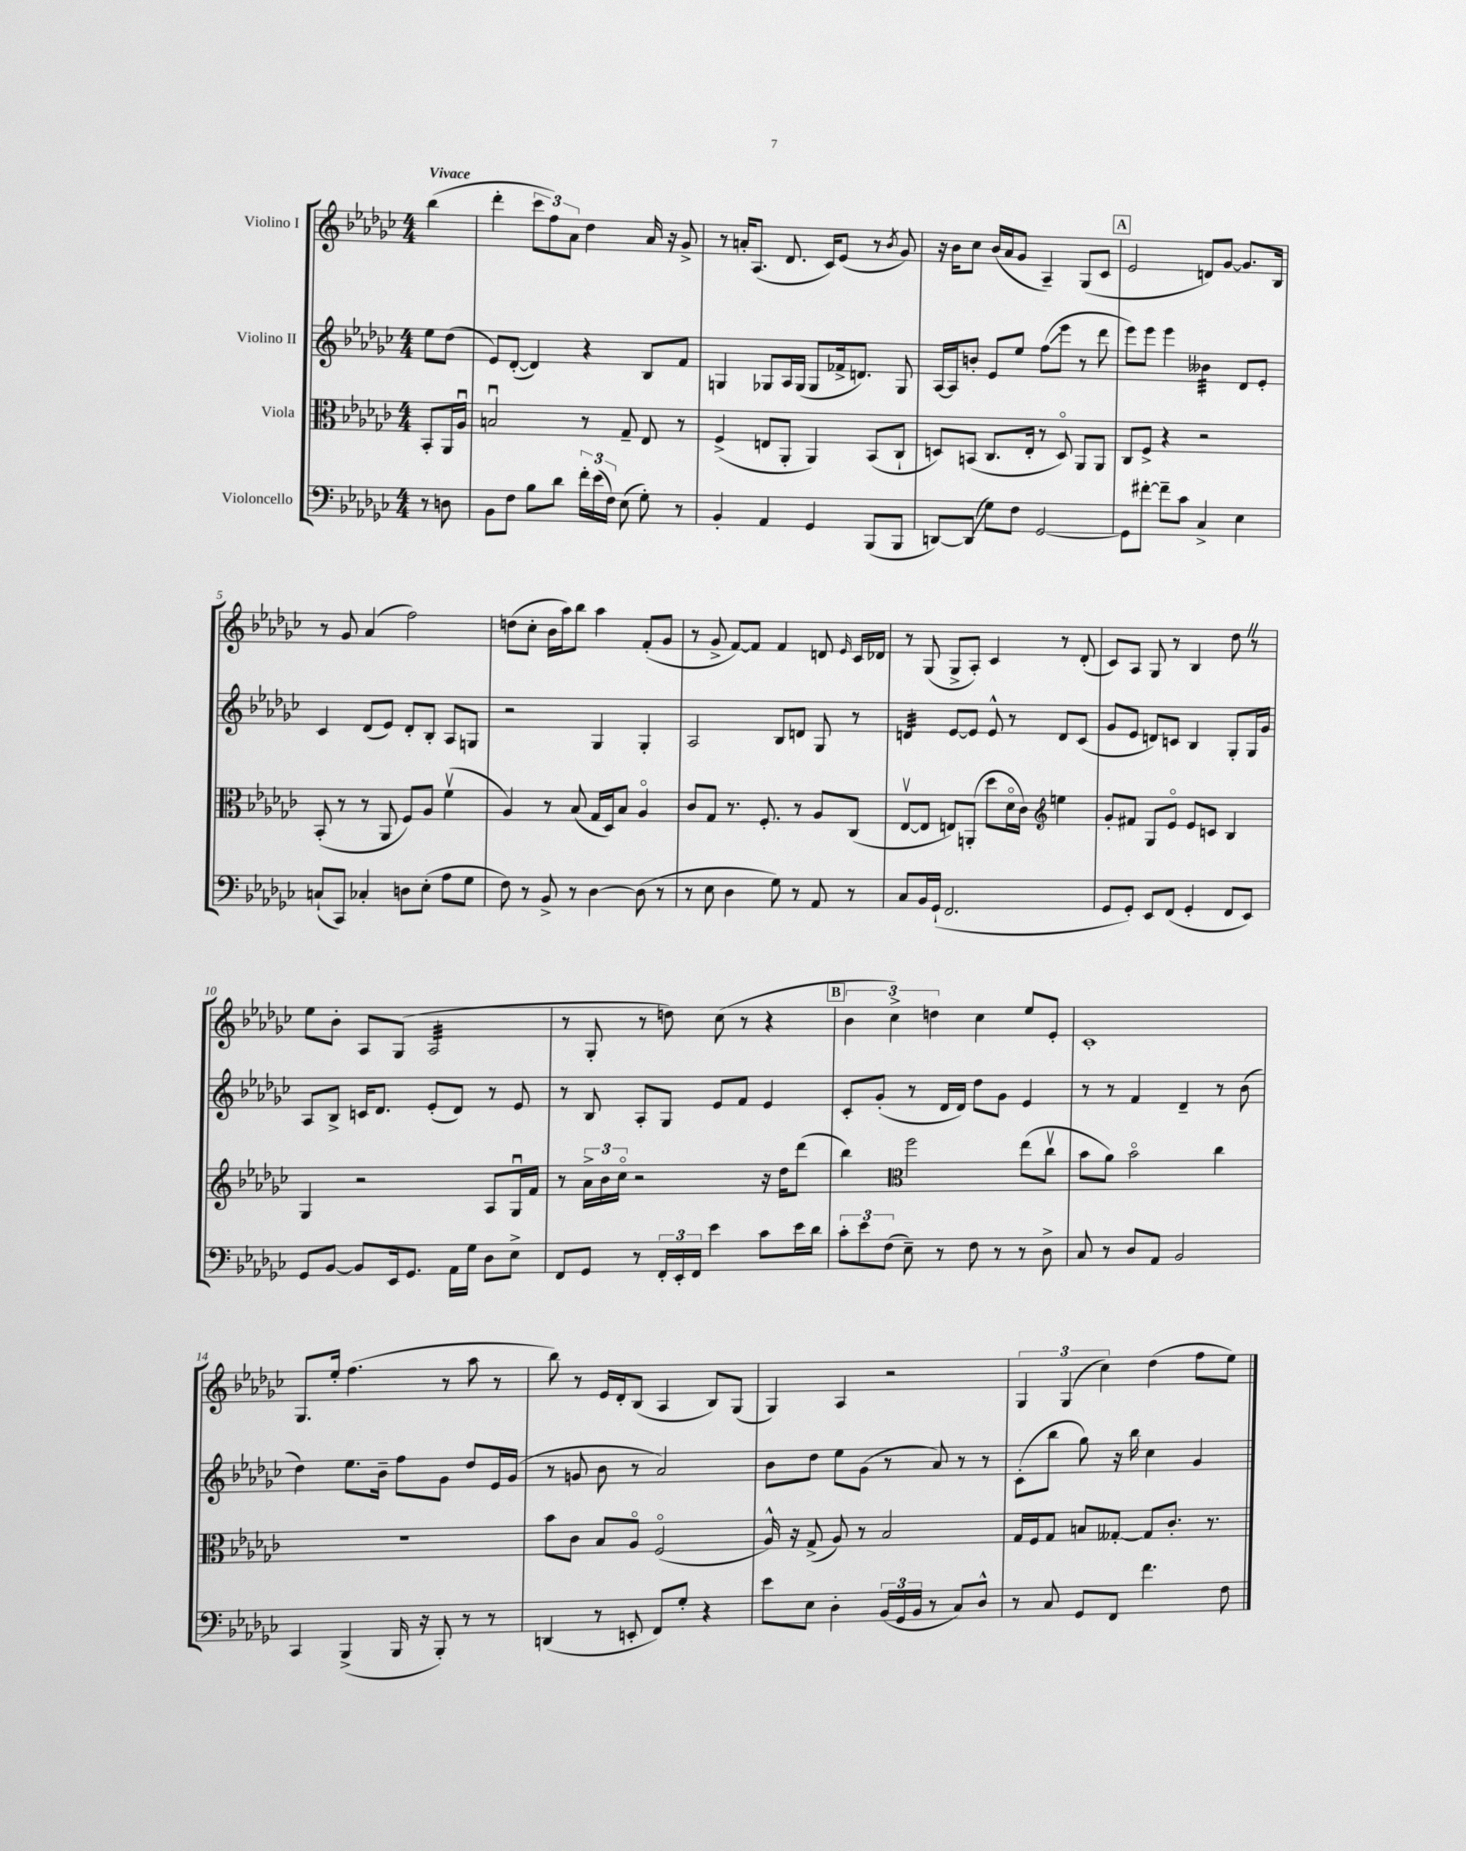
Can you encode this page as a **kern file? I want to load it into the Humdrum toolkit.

**kern	**kern	**kern	**kern
*staff4	*staff3	*staff2	*staff1
*clefF4	*clefC3	*clefG2	*clefG2
*k[b-e-a-d-g-c-]	*k[b-e-a-d-g-c-]	*k[b-e-a-d-g-c-]	*k[b-e-a-d-g-c-]
*M4/4	*M4/4	*M4/4	*M4/4
8r	8BB-'/L	8ee-\L	(4bb-\
8D\	16AA-/L	(8dd-\J	.
.	16A-u/JJ	.	.
=	=	=	=
8BB-\L	2Bu/	8e-/L)	4ddd-'\
8F\J	.	([8d-'/J	.
8B-\L	.	4d-/])	12ccc-\L
.	.	.	12ff\)
8d-\J	.	.	.
.	.	.	12a-\J
24f'\LL	8r	4r	4dd-\
(24e-\	.	.	.
24F\JJ)	.	.	.
(8E-\	8G-~/	.	.
8G-'\)	8E-/	8B-/L	16a-/
.	.	.	16r
8r	8r	8f/J	8g-^/
=	=	=	=
4BB-'/	(4F^/	4G/	8r
.	.	.	16a'/LK
.	.	.	(8.A-/J
4AA-/	8E/L	8G-/L	.
.	8AA-'/J	16A-/L	8.d-/
.	.	(16G-/JJ	.
4GG-/	4AA-/)	8G-/L	.
.	.	.	16c-/LK)
.	.	16f-^/k	(8e-/J
.	.	8.d/J)	.
(8BBB-/L	(8BB-/L	.	8r
.	.	.	8qb-/
8BBB-/J	8C-`/J	8G-/	8g-/)
=	=	=	=
[8DD/L)	8D/L)	[16A-/LL	16r
.	.	16A-/]J	16b-\LK
(8DD/]J	(8BB/J	8b'/J	8cc-\J
8G-\L)	8.C-/L	8e-/L	(16b-/LL
.	.	.	16a-/J
8F\J	.	8ee-/J	8g-/J
.	16E-'/Jk	.	.
[2GG-/	8r	(8ff\L	4A-~/)
.	8Do/)	8eee-\J	.
.	8AA-/L	8r	(8G-/L
.	8AA-/J	8ddd-\	8c-/J
=	=	=	=
8GG-\]L	8C-/L	8eee-\L)	2e-/
[8f#'\J	8F^/J	8eee-\J	.
8f#~\]L	4r	4eee-\	.
8c-\J	.	.	.
4C-^/	2r	4b--\	8d/L)
.	.	.	[8g-/J
4E-\	.	8d-/L	8.g-/]L
.	.	8e-'/J	.
.	.	.	16B-/Jk
=	=	=	=
(8C`/L	(8BB-'/	4c-/	8r
8CC-/J)	8r	.	8g-/
4C-'/	8r	(8d-/L	(4a-/
.	8AA-/	8e-/J)	.
8D\L	8F/L)	8d-'/L	2ff\)
(8E-'\J	8A-/J	8B-'/J	.
8A-\L	(4fv\	8A-/L	.
8G-\J	.	8G/J	.
=	=	=	=
8F\)	4A-/)	2r	(8dd\L
8r	.	.	8cc-'\J
8BB-^/	8r	.	16b-\LL
.	.	.	16aa-\J)
8r	(8B-/	.	8bb-\J
[4D-\	16G-/LL	4G-/	4aa-\
.	16D-/J)	.	.
.	8B-/J	.	.
(8D-\]	4A-o/	4G-'/	(8f'/L
8r	.	.	8g-/J
=	=	=	=
8r	8c-/L	2A-/	8r
8E-\	8G-/J	.	8g-^/
4D-\	8.r	.	[8f/L)
.	.	.	8f/]J
.	8.F'/	.	.
8G-\)	.	8B-/L	4f/
8r	8r	8d/J	.
8AA-/	8A-/L	8G-/	8d/
.	.	.	16qqe-/
8r	(8C-/J	8r	16c-/LL
.	.	.	16d-/JJ
=	=	=	=
8C-/L	[8E-v/L	4d/	8r
16BB-/L	8E-/]J	.	(8G-/
(16GG-`/JJ	.	.	.
2.FF/	8E/L)	[8e-/L	8G-^/L
.	(8AA'/J	8e-/]J	8A-'/J)
.	8dd-\L	8e-^^/	4c-/
.	16d-o\L	8r	.
.	16c-\JJ)	.	.
*	*clefG2	*	*
.	4ee\	8d/L	8r
.	.	(8c-/J	(8d-'/
=	=	=	=
8GG-/L	8g-'/L	8g-/L	8c-/L)
8GG-'/J)	8f#/J	8e-/J	8A-/J
8EE-/L	8G-/L	8d/L)	8G-/
(8FF/J	8e-o/J	8c/J	8r
4GG-'/	8e-/L	4B-/	4B-/
.	8c/J	.	.
8FF/L	4B-/	8G-'/L	8dd-\
8EE-/J)	.	16G-/L	8r
.	.	16g-/JJ	.
=	=	=	=
8GG-/L	4G-/	8A-/L	8ee-\L
[8BB-/J	.	8B-^/J	8b-'\J
8BB-/]L	2r	16c/LK	8A-/L
.	.	8.d-/J	.
16EE-/k	.	.	(8G-/J
8.GG-/J	.	.	.
.	.	(8e-'/L	2A-/
16AA-\LL	.	8d-/J)	.
16G-\JJ	.	.	.
8D-\L	8A-/L	8r	.
8E-^\J	16G-u/L	8e-/	.
.	16f/JJ	.	.
=	=	=	=
8FF/L	8r	8r	8r
8GG-/J	24a-^\LL	8B-/	8G-'/
.	24b-\	.	.
.	24cc-o\JJ	.	.
8r	2r	8A-'/L	8r
24FF'/LL	.	8G-/J	8dd\)
24EE-'/	.	.	.
24FF/JJ	.	.	.
4e-\	.	8e-/L	(8cc-\
.	.	8f/J	8r
8c-\L	16r	4e-/	4r
.	16dd-\LK	.	.
16e-\L	(8ddd-\J	.	.
16d-\JJ	.	.	.
=	=	=	=
12c-'\L	4bb-\)	8c-'/L	6b-\
12e-\	.	.	.
.	.	(8g-'/J	.
(12F\J	.	.	6cc-^\)
*	*clefC3	*	*
8E-~\)	2ff\	8r	.
.	.	.	6dd\
8r	.	16d-/LL	.
.	.	16d-/JJ)	.
8F\	.	8dd-\L	4cc-\
8r	.	8g-\J	.
8r	(8ee-\L	4e-/	8ee-/L
8D-^\	8cc-v\J	.	8e-'/J
=	=	=	=
8C-/	8b-\L	8r	1c-'
8r	8a-\J)	8r	.
8D-/L	2b-o\	4f/	.
8AA-/J	.	.	.
2BB-/	.	4d-~/	.
.	4cc-\	8r	.
.	.	(8b-\	.
=	=	=	=
4CC-/	1r	4dd-\)	8.G-/L
.	.	.	16ee-'/Jk
(4BBB-^/	.	8.ee-\L	(4.ff\
.	.	16b-~\Jk	.
16BBB-/	.	8ff\L	.
16r	.	.	.
8BBB-'/)	.	8g-\J	8r
8r	.	8dd-/L	8aa-\
8r	.	16e-/L	8r
.	.	(16g-/JJ	.
=	=	=	=
(4DD/	8b-\L	8r	8bb-\)
.	8c-\J	8g/	8r
8r	8B-/L	8b-\	16e-/LL
.	.	.	16d-'/J
8EE'/	8A-o/J	8r	(8B-/J
8FF/L)	(2Fo/	2a-/)	4A-/
8G-'/J	.	.	.
4r	.	.	8B-/L)
.	.	.	(8G-/J
=	=	=	=
8e-\L	16A-^^/)	8b-\L	4G-/)
.	16r	.	.
8E-\J	(8G-^/	8dd-\J	.
4D-'\	8A-/)	8ee-\L	4A-/
.	8r	(8g-\J	.
(24BB-/LL	2B-/	8r	2r
24GG-/	.	.	.
24BB-/JJ	.	.	.
8r	.	8a-/)	.
8C-/L)	.	8r	.
8D-^^/J	.	8r	.
=	=	=	=
8r	16G-/LL	(8c-'\L	6G-/
.	16F/J	.	.
8C-/	8G-/J	8bb-\J	.
.	.	.	(6G-/
8GG-/L	8B/L	8gg-\)	.
.	.	.	6cc-\)
8FF/J	[8G--'/J	16r	.
.	.	16bb-\	.
4.f\	8G--/]L	4cc-\	(4dd-\
.	8.c-'/J	.	.
.	.	4g-/	8ff\L
.	8.r	.	.
8F\	.	.	8ee-\J)
==	==	==	==
*-	*-	*-	*-
